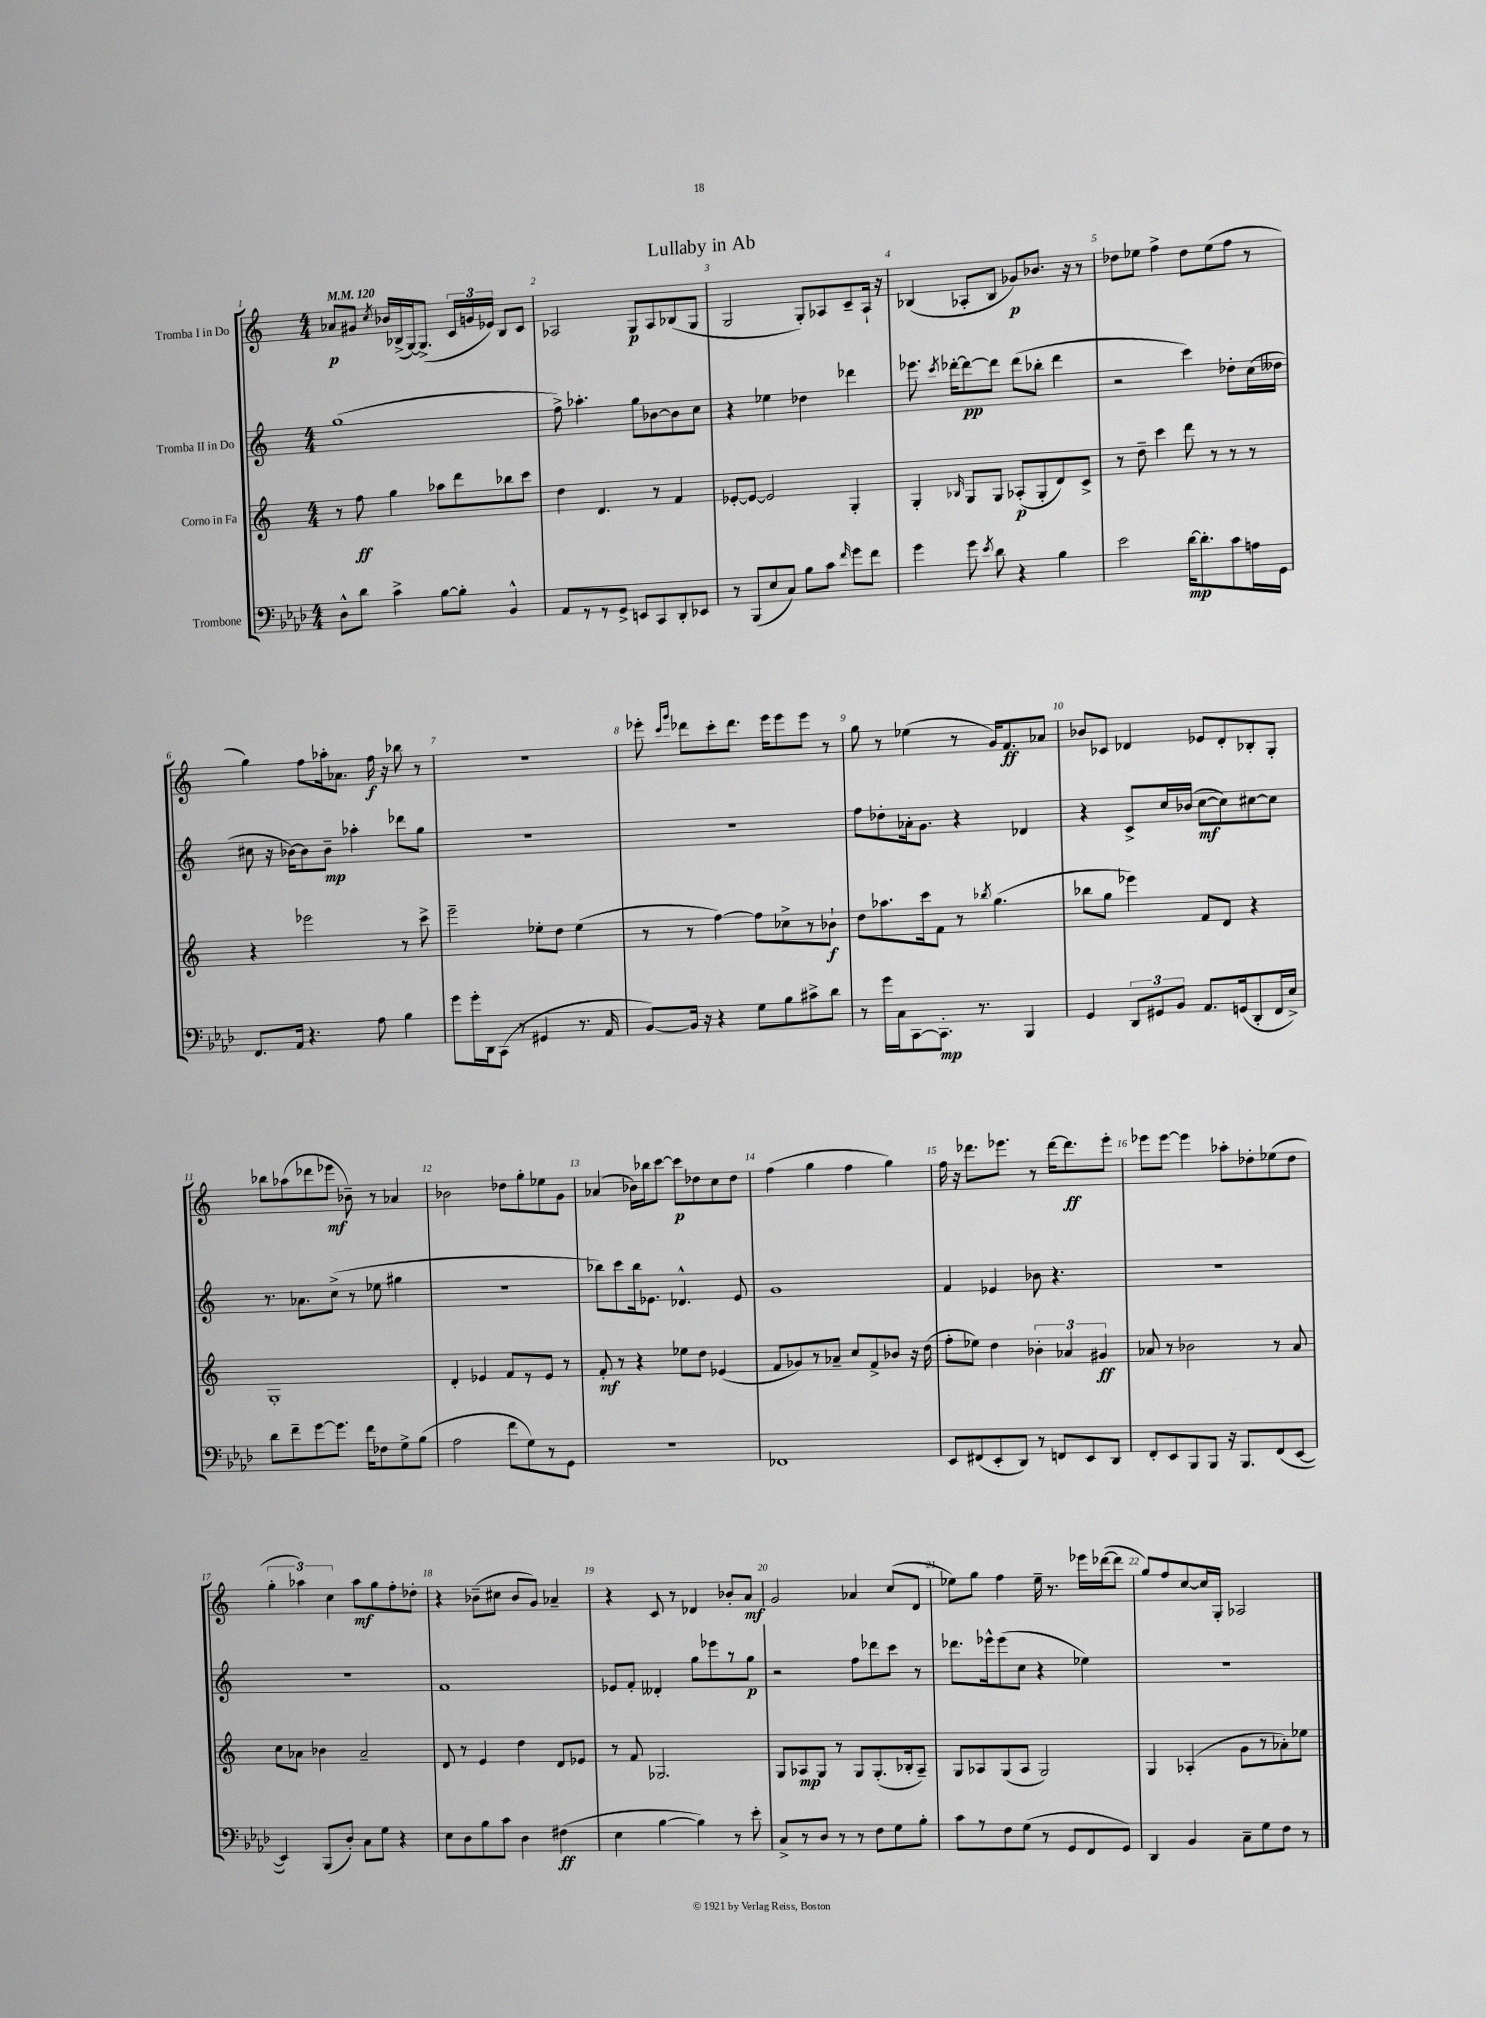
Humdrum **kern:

**kern	**dynam	**kern	**dynam	**kern	**dynam	**kern	**dynam
*part4	*part4	*part3	*part3	*part2	*part2	*part1	*part1
*staff4	*staff4	*staff3	*staff3	*staff2	*staff2	*staff1	*staff1
*I"Trombone	*	*I"Corno in Fa	*	*I"Tromba II in Do	*	*I"Tromba I in Do	*
*clefF4	*	*clefG2	*	*clefG2	*	*clefG2	*
*k[b-e-a-d-]	*	*k[]	*	*k[]	*	*k[]	*
*M4/4	*	*M4/4	*	*M4/4	*	*M4/4	*
*MM120	*	*MM120	*	*MM120	*	*MM120	*
=1	=1	=1	=1	=1	=1	=1	=1
8D-^^\L	.	8r	.	(1gg	.	8a-X/L	p
8d-\J	.	8ff\	ff	.	.	8g#X/J	.
.	.	.	.	.	.	8qcc/	.
4c^\	.	4gg\	.	.	.	16b-X/LL	.
.	.	.	.	.	.	(16B-X^/	.
.	.	.	.	.	.	[16G/J)	.
.	.	.	.	.	.	(8.G^/J]	.
[8B-\L	.	8aa-X\L	.	.	.	.	.
8B-'\J]	.	8ddd\	.	.	.	24c/LL	.
.	.	.	.	.	.	24gn/	.
.	.	.	.	.	.	24e-X/JJ)	.
4BB-^^/	.	8bb-X\	.	.	.	8B-/L	.
.	.	8ccc\J	.	.	.	8c/J	.
=2	=2	=2	=2	=2	=2	=2	=2
8AA-/L	.	4dd\	.	8ff^\)	.	2A-X/	.
8r	.	.	.	4.aa-X'\	.	.	.
8r	.	4.d/	.	.	.	.	.
8GG^/J	.	.	.	.	.	.	.
8EEn/L	.	.	.	8gg\L	.	8G/L	p
8CC/	.	8r	.	[8b-X\	.	8A-/	.
8DD-'/	.	4f/	.	8b-\]	.	(8B-X/	.
8EE-X/J	.	.	.	8cc\J	.	8G/J	.
=3	=3	=3	=3	=3	=3	=3	=3
8r	.	[8e-X'/L	.	4r	.	2G/	.
(8BBB-/L	.	8e-/J_	.	.	.	.	.
8E-/	.	2e-/]	.	4ee-X\	.	.	.
8C/J)	.	.	.	.	.	.	.
8B-\L	.	.	.	4dd-X\	.	8G'/L)	.
8c\J	.	.	.	.	.	8A-X/	.
16qqf/	.	.	.	.	.	.	.
8g\L	.	4G'/	.	4ddd-X\	.	8c~/	.
8f\J	.	.	.	.	.	16A-`/Jk	.
.	.	.	.	.	.	16r	.
=4	=4	=4	=4	=4	=4	=4	=4
4g\	.	4G'/	.	8.eee-X\	.	(4B-X/	.
.	.	.	.	8qccc/	.	.	.
.	.	.	.	[16ddd-X'\KL	.	.	.
.	.	16qqB-X/	.	.	.	.	.
8g\	.	8G/L	.	8ddd-\_	pp	8A-X'/L	.
8qe-/	.	.	.	.	.	.	.
8d-\	.	8G/J	.	8ddd-\J]	.	8B-/J	.
4r	.	(8A-X'/L	p	(8ddd-\L	.	8g-X/L)	p
.	.	8G'/	.	8bb-X'\J	.	8.b-X/J	.
4B-\	.	8d/)	.	4ddd-\	.	.	.
.	.	.	.	.	.	16r	.
.	.	8c^/J	.	.	.	8r	.
=5	=5	=5	=5	=5	=5	=5	=5
2e-\	.	8r	.	2r	.	8dd-X\L	.
.	.	8dd~\	.	.	.	8ee-X\J	.
.	.	4ccc\	.	.	.	4ff^\	.
[16d-\KL	mp	8ddd\	.	4ccc\)	.	8dd-\L	.
8.d-'\]	.	.	.	.	.	.	.
.	.	8r	.	.	.	(8ee-\	.
8c\	.	8r	.	8dd-X'\L	.	8ff\J	.
16An\L	.	8r	.	(16cc\L	.	8r	.
16GG\JJ	.	.	.	16dd--X\JJ	.	.	.
!!LO:LB:g=z
=6	=6	=6	=6	=6	=6	=6	=6
8.FF/L	.	4r	.	8cc#X\	.	4gg\)	.
.	.	.	.	16r	.	.	.
16AA-/Jk	.	.	.	[16b-X\KL)	.	.	.
4.r	.	2eee-X\	.	8b-\]	.	8ff\L	.
.	.	.	.	8b-~\J	mp	16aa-X'\k	.
.	.	.	.	.	.	8.a-X\J	.
.	.	.	.	4aa-X'\	.	.	.
8A-\	.	.	.	.	.	16ff\	f
.	.	.	.	.	.	16r	.
4B-\	.	8r	.	8ddd-X\L	.	8bb-X\	.
.	.	8ccc^\	.	8gg\J	.	8r	.
=7	=7	=7	=7	=7	=7	=7	=7
8g\L	.	2eee~\	.	1r	.	1r	.
16g'\L	.	.	.	.	.	.	.
16DD-\J	.	.	.	.	.	.	.
(8CC\J	.	.	.	.	.	.	.
8r	.	.	.	.	.	.	.
4GG#X/	.	8ee-X'\L	.	.	.	.	.
.	.	8dd\J	.	.	.	.	.
8.r	.	(4ee-\	.	.	.	.	.
16AA-/	.	.	.	.	.	.	.
=8	=8	=8	=8	=8	=8	=8	=8
[8BB-/L)	.	8r	.	1r	.	8eee-X'\	.
.	.	.	.	.	.	16qqccc/LL	.
.	.	.	.	.	.	16qqggg/JJ	.
16BB-/Jk]	.	8r	.	.	.	8ddd-X\L	.
16r	.	.	.	.	.	.	.
4r	.	[4ff\)	.	.	.	8ccc'\	.
.	.	.	.	.	.	8.ddd-\J	.
8G\L	.	8ff\L]	.	.	.	.	.
.	.	.	.	.	.	16eee-\KL	.
8B-\	.	8cc-X^\	.	.	.	8eee-\	.
8c#X^\	.	8r	.	.	.	8eee-\J	.
8d-\J	.	8b-X`\J	f	.	.	8r	.
=9	=9	=9	=9	=9	=9	=9	=9
8r	.	8dd\L	.	8ff\L	.	8gg\	.
16g\LL	.	8.aa-X\	.	8dd-X'\	.	8r	.
16C\J	.	.	.	.	.	.	.
[8CC\	.	.	.	16a-X'\k	.	(4ee-X\	.
.	.	16ccc\k	.	8.g\J	.	.	.
8.CC'\J]	mp	8f\J	.	.	.	.	.
.	.	8r	.	4r	.	8r	.
8.r	.	.	.	.	.	.	.
.	.	8qbb-X/	.	.	.	.	.
.	.	(4.gg\	.	.	.	16g/KL)	.
.	.	.	.	.	.	8.f/	ff
4BBB-/	.	.	.	4d-X/	.	.	.
.	.	.	.	.	.	8a-X/J	.
=10	=10	=10	=10	=10	=10	=10	=10
4GG/	.	8bb-X\L	.	4r	.	8b-X/L	.
.	.	8gg\J	.	.	.	8c-X/J	.
12DD-/L	.	4eee-X\)	.	8c^/L	.	4d-X/	.
12GG#X/	.	.	.	.	.	.	.
.	.	.	.	16cc/L	.	.	.
12BB-/J	.	.	.	.	.	.	.
.	.	.	.	(16b-X/JJ	.	.	.
8.AA-/L	.	8f/L	.	[8cc\L	mf	8e-X/L	.
.	.	8d/J	.	8cc\])	.	8d-'/	.
(16GGn/k	.	.	.	.	.	.	.
8DD-'/	.	4r	.	[8cc#X\	.	8B-X'/	.
16FF/L	.	.	.	8cc#\J]	.	8G'/J	.
16E-^/JJ)	.	.	.	.	.	.	.
!!LO:LB:g=z
=11	=11	=11	=11	=11	=11	=11	=11
8d-\L	.	1G'	.	8.r	.	8bb-X\L	.
8f~\	.	.	.	.	.	(8aa-X\	.
.	.	.	.	8.a-X\L	.	.	.
[8g\	.	.	.	.	.	8ddd-X\	.
8.g\J]	.	.	.	(8cc^\J	.	8eee-X\J	mf
.	.	.	.	8r	.	8b-X~\)	.
16f\KL	.	.	.	.	.	.	.
8F-X\	.	.	.	8ee-X\	.	8r	.
8G^\	.	.	.	4gg#X\	.	4a-X/	.
(8B-\J	.	.	.	.	.	.	.
=12	=12	=12	=12	=12	=12	=12	=12
2A-\	.	4d'/	.	1r	.	2b-X\	.
.	.	4e-X/	.	.	.	.	.
8f\L	.	8f/L	.	.	.	8dd-X\L	.
8G\)	.	8r	.	.	.	8gg'\	.
8r	.	8e-/J	.	.	.	8ee-X\	.
8GG\J	.	8r	.	.	.	8g\J	.
=13	=13	=13	=13	=13	=13	=13	=13
1r	.	8f'/	mf	8bb-X\L)	.	(4a-X/	.
.	.	8r	.	8ccc\	.	.	.
.	.	4r	.	16bb-\k	.	16b-X\LL)	.
.	.	.	.	8.e-X\J	.	16bb-X\J	.
.	.	.	.	.	.	[8ccc\J	.
.	.	8ee-X\L	.	4.d-X^^/	.	8ccc\L]	p
.	.	8dd\J	.	.	.	8dd-X\	.
.	.	(4e-X/	.	.	.	8cc\	.
.	.	.	.	8e-/	.	8dd-\J	.
=14	=14	=14	=14	=14	=14	=14	=14
1FF-X	.	8f/L	.	1g	.	(4ff\	.
.	.	8g-X/)	.	.	.	.	.
.	.	8r	.	.	.	4gg\	.
.	.	8a-X~/J	.	.	.	.	.
.	.	8cc/L	.	.	.	4ff\	.
.	.	8f^/	.	.	.	.	.
.	.	8b-X/J	.	.	.	4gg\)	.
.	.	16r	.	.	.	.	.
.	.	(16dd\	.	.	.	.	.
=15	=15	=15	=15	=15	=15	=15	=15
8EE-/L	.	8ff'\L	.	4f/	.	16ff\	.
.	.	.	.	.	.	16r	.
(8FF#X/	.	8ee-X\J)	.	.	.	8.ddd-X\L	.
8EE-'/	.	4dd\	.	4e-X/	.	.	.
.	.	.	.	.	.	8.eee-X\J	.
8DD-/J)	.	.	.	.	.	.	.
8r	.	6b-X'\	.	8b-X\	.	8r	.
8FFn/L	.	.	.	4.r	.	[16ddd-\KL	.
.	.	6a-X/	.	.	.	.	.
.	.	.	.	.	.	8.ddd-\]	ff
8EE-/	.	.	.	.	.	.	.
.	.	6g#X/	ff	.	.	.	.
8DD-/J	.	.	.	.	.	8eee-'\J	.
=16	=16	=16	=16	=16	=16	=16	=16
8FF'/L	.	8a-X/	.	1r	.	8eee-X\L	.
8EE-/	.	8r	.	.	.	[8eee-\J	.
8BBB-/	.	2b-X\	.	.	.	4eee-\]	.
8BBB-/J	.	.	.	.	.	.	.
16r	.	.	.	.	.	8aa-X'\L	.
8.BBB-/L	.	.	.	.	.	.	.
.	.	.	.	.	.	8dd-X'\	.
(8FF/	.	8r	.	.	.	(8ee-X\	.
[8EE-/J	.	8a-/	.	.	.	8dd-\J	.
!!LO:LB:g=z
=17	=17	=17	=17	=17	=17	=17	=17
4EE-/])	.	8cc\L	.	1r	.	6gg'\	.
.	.	8a-X\J	.	.	.	.	.
.	.	.	.	.	.	6aa-X\)	.
(8BBB-/L	.	4b-X\	.	.	.	.	.
.	.	.	.	.	.	6cc\	.
8D-'/J)	.	.	.	.	.	.	.
8C\L	.	2a-~/	.	.	.	8aa-\L	mf
8G\J	.	.	.	.	.	8gg\	.
4r	.	.	.	.	.	8ff'\	.
.	.	.	.	.	.	8dd-X'\J	.
=18	=18	=18	=18	=18	=18	=18	=18
8E-\L	.	8d/	.	1f	.	4r	.
8D-\	.	8r	.	.	.	.	.
8B-\	.	4e/	.	.	.	(8b-X~\L	.
8c\J	.	.	.	.	.	8cc#X\J	.
4D-\	.	4dd\	.	.	.	8b-/L	.
.	.	.	.	.	.	8g/J)	.
(4F#X\	ff	8d/L	.	.	.	4a-X~/	.
.	.	8e-X/J	.	.	.	.	.
=19	=19	=19	=19	=19	=19	=19	=19
4E-\	.	8r	.	8e-X/L	.	4r	.
.	.	8f/	.	8f'/J	.	.	.
[4B-\	.	2.G-X/	.	4d--X'/	.	8c/	.
.	.	.	.	.	.	8r	.
4B-\])	.	.	.	8gg\L	.	4d-X/	.
.	.	.	.	8eee-X\	.	.	.
8r	.	.	.	8r	.	8b-X'/L	.
8e-'\	.	.	.	8gg\J	p	8a/J	mf
=20	=20	=20	=20	=20	=20	=20	=20
8C^/L	.	8G/L	.	2r	.	2g/	.
8r	.	8A-X/	mp	.	.	.	.
8D-/J	.	8G/J	.	.	.	.	.
8r	.	8r	.	.	.	.	.
8r	.	8G/L	.	8ff\L	.	4a-X/	.
8F\L	.	(8.G'/	.	8ddd-X\	.	.	.
8G\	.	.	.	8ccc\J	.	(8cc/L	.
.	.	16B-X'/k	.	.	.	.	.
8B-'\J	.	8A-~/J)	.	8r	.	8d/J	.
=21	=21	=21	=21	=21	=21	=21	=21
8c\L	.	8G/L	.	8.ddd-X\L	.	8ee-X\L)	.
8r	.	8A-X/	.	.	.	8gg\J	.
.	.	.	.	16eee-X^^\k	.	.	.
8F\	.	(8G/	.	(8eee-\	.	4ff\	.
(8G\J	.	8A-/J	.	8cc\J	.	.	.
8r	.	2G/)	.	4r	.	16ee-~\	.
.	.	.	.	.	.	8.r	.
8GG/L	.	.	.	.	.	.	.
8FF/	.	.	.	4ee-X\)	.	16eee-X\LL	.
.	.	.	.	.	.	([16ddd-X\J	.
8GG/J)	.	.	.	.	.	8ddd-\J]	.
=22	=22	=22	=22	=22	=22	=22	=22
4DD-/	.	4G/	.	1r	.	8gg/L)	.
.	.	.	.	.	.	8ff/	.
4BB-/	.	(4A-X'/	.	.	.	[8cc/	.
.	.	.	.	.	.	16cc/L]	.
.	.	.	.	.	.	16G'/JJ	.
8C~\L	.	8g\L	.	.	.	2A-X/	.
8G\	.	8r	.	.	.	.	.
8F\J	.	8a-X'\)	.	.	.	.	.
8r	.	8ee-X\J	.	.	.	.	.
==	==	==	==	==	==	==	==
*-	*-	*-	*-	*-	*-	*-	*-
